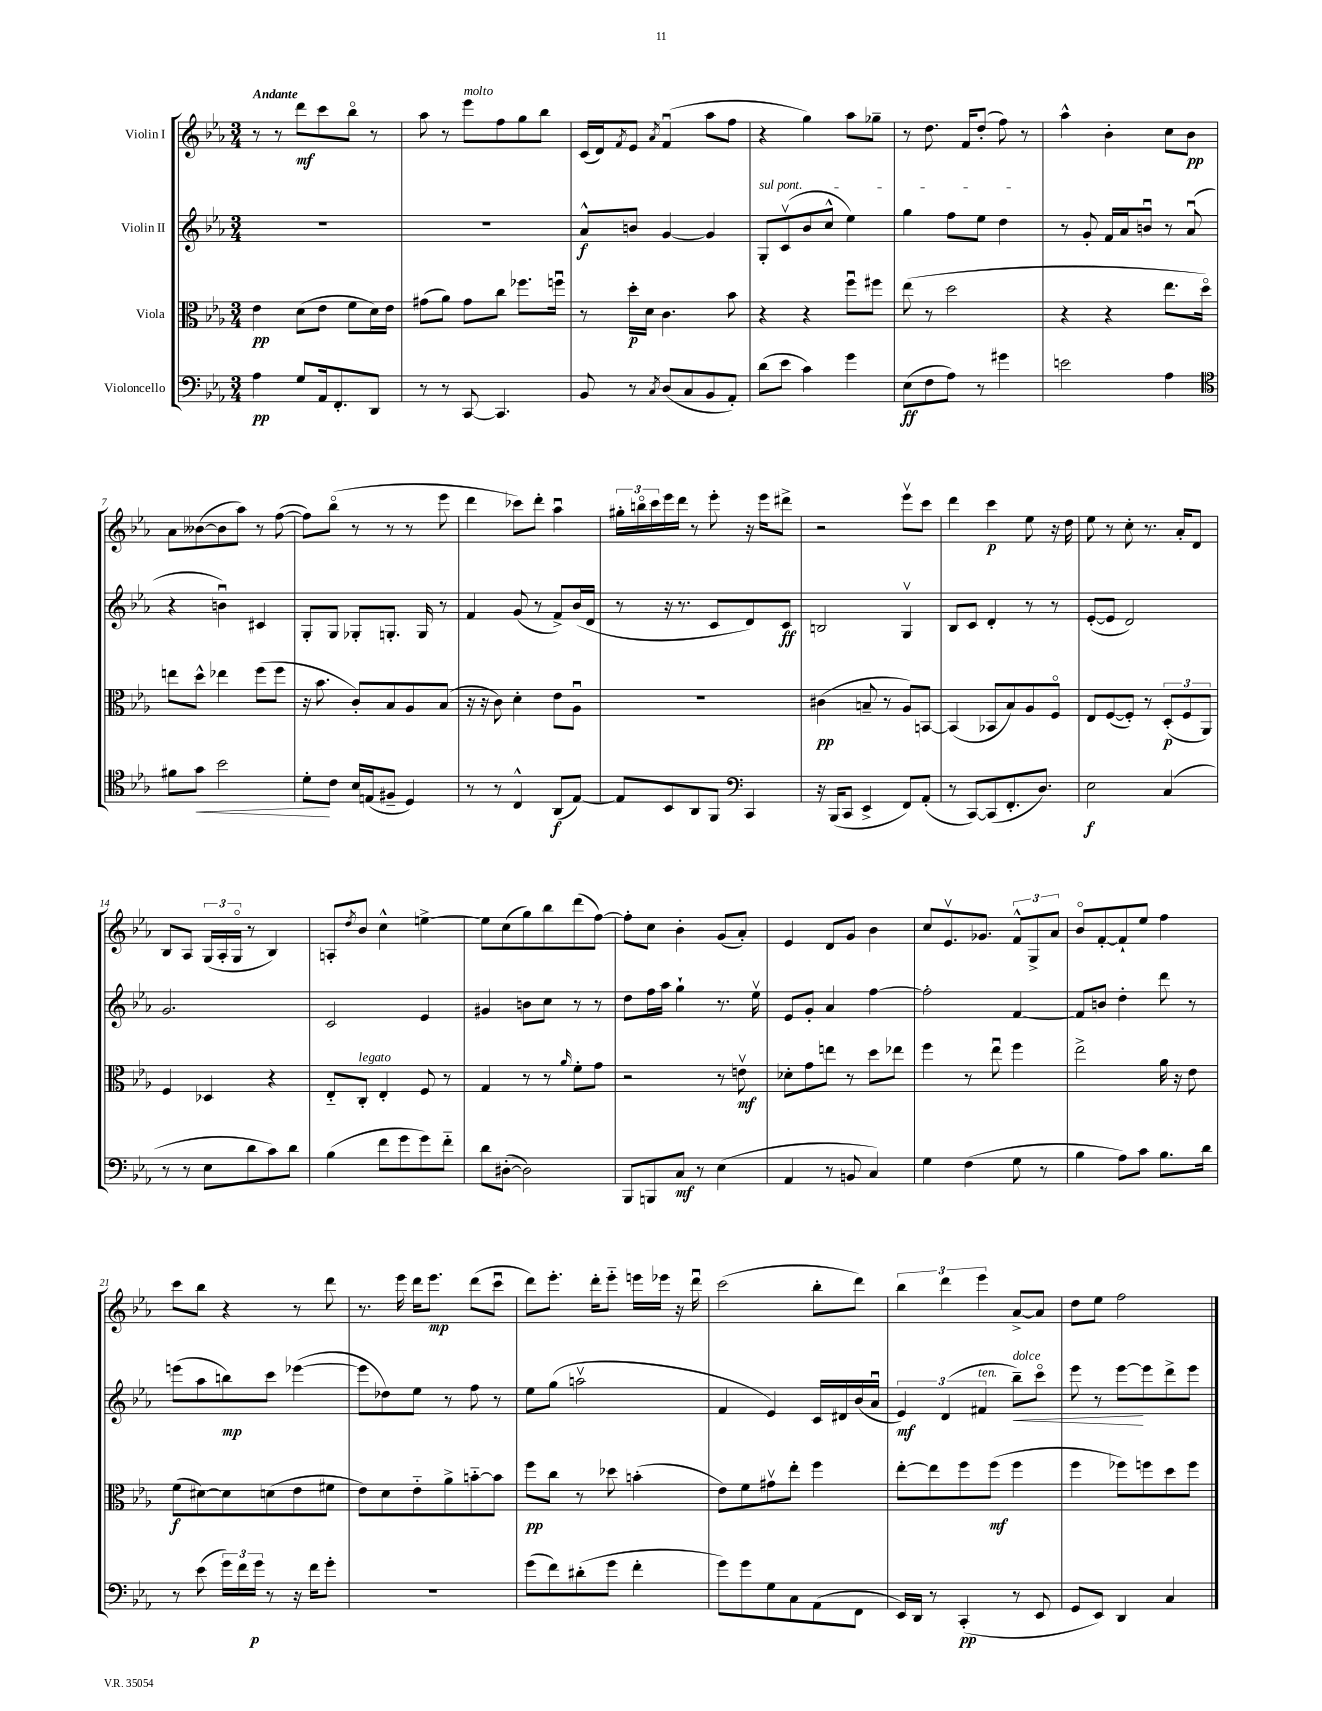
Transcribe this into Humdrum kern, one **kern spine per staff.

**kern	**kern	**kern	**kern
*staff4	*staff3	*staff2	*staff1
*clefF4	*clefC3	*clefG2	*clefG2
*k[b-e-a-]	*k[b-e-a-]	*k[b-e-a-]	*k[b-e-a-]
*M3/4	*M3/4	*M3/4	*M3/4
4A-	4e-	2.r	8r
.	.	.	8r
8G	(8d	.	8ddd
16AA-	8e-	.	8ccc
8.FF'	.	.	.
.	8f	.	8bb-o
8DD	16d)	.	8r
.	16e-	.	.
=	=	=	=
8r	(8g#	2.r	8aa-
8r	8a-)	.	8r
[8CC	8g#	.	8eee-
4.CC]	8cc	.	8ff
.	8.ff-	.	8gg
.	.	.	8bb-
.	16ffu	.	.
=	=	=	=
8BB-	8r	8a-^^	(16c
.	.	.	16d)
.	.	.	8qf
8r	16dd'	8b	8e-
.	16d	.	.
8qC	.	.	8qa-
(8D	4.c	[4g	(4fu
8C	.	.	.
8BB-	.	4g]	8aa-
8AA-')	8b-	.	8ff
=	=	=	=
(8d	4r	8G'	4r
8e-	.	(8cv	.
4c)	4r	8b-	4gg)
.	.	8cc^^	.
4g	8ffu	4ee-)	8aa-
.	8ff#	.	8gg-~
=	=	=	=
(8E-	(8ee-	4gg	8r
8F	8r	.	8.dd
8A-)	2dd	8ff	.
.	.	.	16f
8r	.	8ee-	(8dd'
4g#	.	4dd	8ff)
.	.	.	8r
=	=	=	=
2e	4r	8r	4aa-^^
.	.	8g'	.
.	4r	16f	4b-'
.	.	16a-	.
.	.	8bu	.
4A-	8.ee-	8r	8cc
.	.	(8a-u	8b-
.	16ddo)	.	.
=	=	=	=
*clefC4	*	*	*
8f#	8ee	4r	8a-
8g	8dd^^	.	([8b--
2b-	4ee-	4bu)	8b--]
.	.	.	8aa-)
.	(8ff	4c#	8r
.	8ff	.	([8ff
=	=	=	=
8d'	16r	8G'	8ff])
.	8.b-	.	.
8c	.	8G	(8bb-o
16B-	8c')	8G-'	8r
(16E	.	.	.
8F#~	8B-	8.G'	8r
4D)	8A-	.	8r
.	.	16G	.
.	(8B-	8r	8eee-
=	=	=	=
8r	16r	4f	4ddd
.	16r	.	.
8r	8c)	.	.
4C^^	4d'	(8g	8ccc-)
.	.	8r	8ddd'
(8AA-	8e-	8f^)	4aa-u
[8E-)	8A-u	(16b-	.
.	.	16d	.
=	=	=	=
8E-]	2.r	8r	24gg#'
.	.	.	24bbo
.	.	.	24ccc
8BB-	.	16r	16eee-
.	.	8.r	16ddd
8AA-	.	.	8r
8FF	.	8c	8eee-'
*clefF4	*	*	*
4CC	.	8d)	16r
.	.	.	16eee-
.	.	8c	8ddd#^
=	=	=	=
16r	(4c#	2B	2r
(16BBB-	.	.	.
8CC	.	.	.
4EE-^	8B~	.	.
.	8r	.	.
8FF)	8A-)	4Gv	8eee-v
(8AA-'	[8BB	.	8ccc
=	=	=	=
8r	(4BB]	8B-	4ddd
[8CC)	.	8c	.
(8CC]	8BB-	4d'	4ccc
8.FF'	8B-)	.	.
.	8A-	8r	8ee-
8.D)	.	.	.
.	8Fo	8r	16r
.	.	.	16dd
=	=	=	=
2E-	8E-	([8e-'	8ee-
.	([8F	8e-]	8r
.	8F'])	2d)	8cc'
.	8r	.	8.r
(4C	(12D'	.	.
.	.	.	16a-'
.	12F	.	.
.	.	.	8d
.	12AA-)	.	.
=	=	=	=
8r	4F	2.g	8B-
8r	.	.	8A-
8E-	4D-	.	(24G
.	.	.	24A-'
.	.	.	24Go
8d	.	.	8r
8c)	4r	.	4B-)
8d	.	.	.
=	=	=	=
(4B-	8E-'~	2c	8A'
.	.	.	8qdd
.	8C'	.	8b-
8f	4E-'	.	4cc^^
8g	.	.	.
8g)	8F	4e-	[4ee^
8f'~	8r	.	.
=	=	=	=
8d	4G	4g#	8ee]
([8D#'	.	.	(8cc
2D#])	8r	8b	8gg)
.	8r	8cc	8bb-
.	16qqa-	.	.
.	8f'	8r	(8ddd
.	8g	8r	[8ff)
=	=	=	=
8BBB-	2r	8dd	8ff']
8BBB	.	16ff	8cc
.	.	16aa-	.
8C	.	4gg`	4b-'
8r	.	.	.
(4E-	8r	8.r	(8g
.	8ev	.	8a-')
.	.	16ee-v	.
=	=	=	=
4AA-	8d-'	8e-	4e-
.	8g	8g'	.
8r	8ee	4a-	8d
8BB	8r	.	8g
4C)	8dd	[4ff	4b-
.	8ee-	.	.
=	=	=	=
4G	4ff	2ff']	8cc
.	.	.	8.e-v
(4F	8r	.	.
.	.	.	8.g-
.	8ee-u	.	.
8G	4ff	[4f	12f^^
.	.	.	12G^
8r	.	.	.
.	.	.	12a-
=	=	=	=
4B-	2ee-^	8f]	8b-o
.	.	8b	[8f'
8A-)	.	4dd'	8f`]
8c	.	.	8ee-
8.B-	16a-	8ddd	4ff
.	16r	.	.
.	8e-	8r	.
16d	.	.	.
=	=	=	=
8r	(8f	(8eee	8ccc
(8e-	[8d#)	8aa-	8bb-
24g)	8d#]	8bb)	4r
24f	.	.	.
24g	.	.	.
8r	(8d	8ccc	.
16r	8e-	([4eee-	8r
16f	.	.	.
8g'	8f#	.	8ddd
=	=	=	=
2.r	8e-)	8eee-]	8.r
.	8d	8dd-)	.
.	.	.	16eee-
.	8e-'~	8ee-	16ddd
.	.	.	8.eee-
.	8a-^	8r	.
.	[8b'~	8ff	(8ddd
.	8b]	8r	8cccu
=	=	=	=
(8g	8ff	8ee-	8ddd)
8f)	8cc	(8gg	8.eee-'
(8d#'	8r	2aav	.
.	.	.	16ddd'
8g	8dd-	.	8eee-'~
4f'	(4b'	.	16eee
.	.	.	16eee-
.	.	.	16r
.	.	.	16dddu
=	=	=	=
8g)	8e-)	4f	(2ccc
8g	8f	.	.
8G	8g#v	4e-)	.
8C	8ee-'	.	.
(8AA-	4ff	16c	8bb-'
.	.	16d#	.
8FF	.	(16b-	8ddd)
.	.	16a-u	.
=	=	=	=
16EE-)	[8ee-'	6e-)	6bb-
16DD	.	.	.
8r	8ee-]	.	.
.	.	(6d	6ddd
(4CC'	8ff	.	.
.	.	6f#	6eee-
.	(8ff	.	.
8r	4ff	8bb-~)	[8a-^
8EE-	.	8ccco	8a-]
=	=	=	=
8GG	4ff	8eee-	8dd
8EE-)	.	8r	8ee-
4DD	8ff-)	[8eee-	2ff
.	8ff	8eee-]	.
4C	8dd	8ddd^	.
.	8ff	8eee-	.
==	==	==	==
*-	*-	*-	*-
